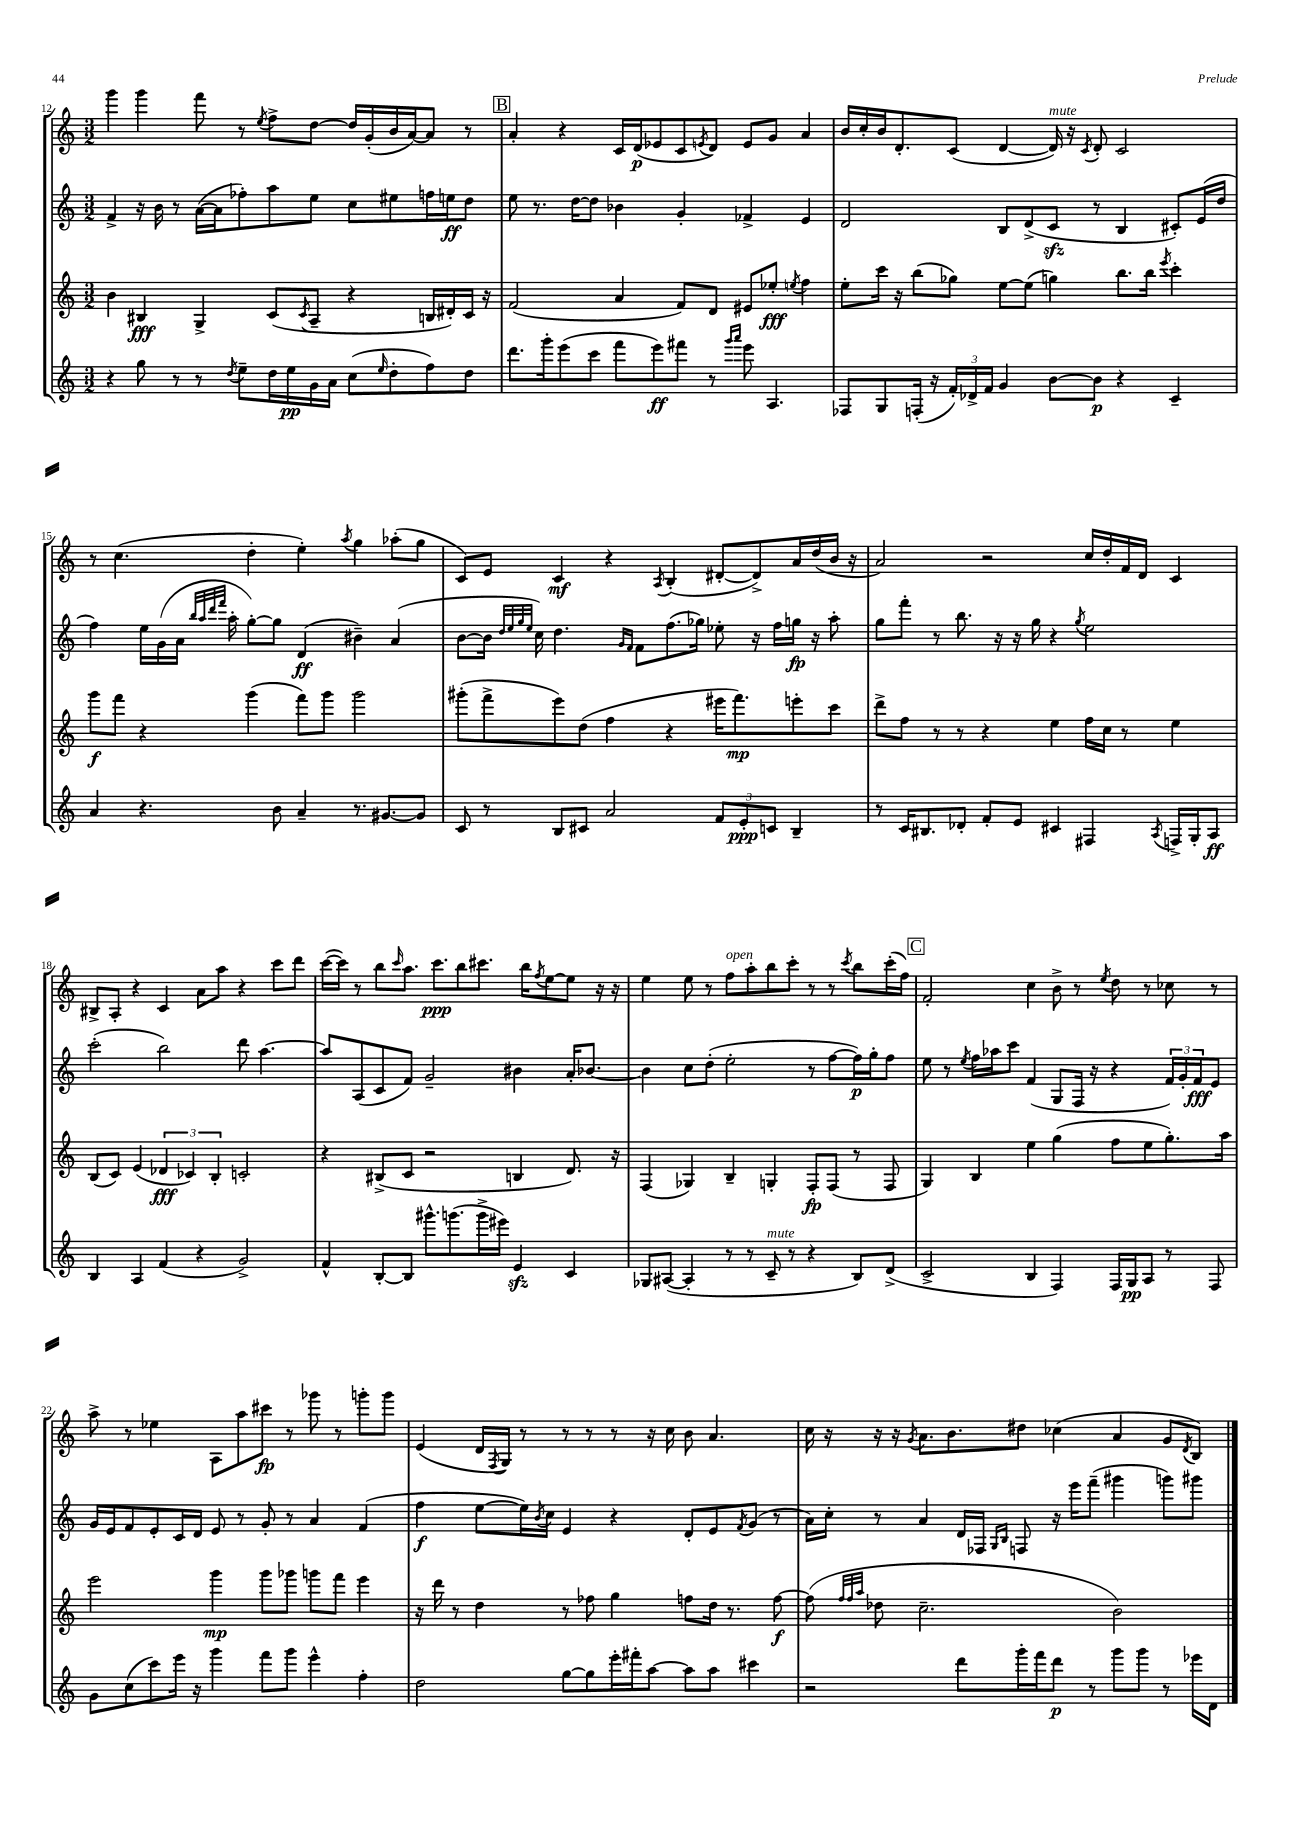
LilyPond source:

<<
\new StaffGroup <<
\new Staff = "s0" {
    \clef treble \key c \major \numericTimeSignature \time 3/2
    g'''4 g'''4 f'''8 r8 \acciaccatura { e''8 } f''8-> d''8~ d''16 g'16-.( b'16 a'16~) a'8 r8 |
    \mark \markup { \box "B" } a'4-. r4 c'16 d'16\p( ees'8 c'8 \acciaccatura { e'8 } d'8) e'8 g'8 a'4 |
    b'16 c''16-. b'16 d'8.-. c'8( d'4~ d'16^\markup { \italic "mute" }) r16 \acciaccatura { c'8 } d'8-. c'2 |
    r8 c''4.( d''4-. e''4-.) \acciaccatura { a''8 } g''4 aes''8-.( g''8 |
    c'8) e'8 c'4\mf r4 \acciaccatura { a8 } b4-.( dis'8~-. dis'8->) a'16 d''16( b'16 r16 |
    a'2) r2 c''16 d''16-. f'16 d'16 c'4 |
    bis8-> a8-. r4 c'4 a'8 a''8 r4 c'''8 d'''8 |
    c'''16~( c'''16) r8 b''8 \grace { c'''16 } a''8. c'''8.\ppp b''8 cis'''8. b''16 \acciaccatura { f''8 } e''8~ e''8 r16 r16 |
    e''4 e''8 r8 f''8^\markup { \italic "open" } a''8-. b''8 c'''8-. r8 r8 \acciaccatura { c'''8 } b''8 c'''16-.( f''16) |
    \mark \markup { \box "C" } f'2-. c''4 b'8-> r8 \acciaccatura { e''8 } d''8 r8 ces''8 r8 |
    a''8-> r8 ees''4 a8 a''8 cis'''8\fp r8 ges'''8 r8 g'''8-. g'''8 |
    e'4( d'16 \acciaccatura { f8 } g16) r8 r8 r8 r8 r16 c''16 b'8 a'4. |
    c''16 r16 r16 r16 \acciaccatura { g'8 } a'8. b'8. dis''8 ces''4( a'4 g'8 \acciaccatura { d'8 } b8) \bar "|." |
}
\new Staff = "s1" {
    \clef treble \key c \major \numericTimeSignature \time 3/2
    f'4-> r16 b'16 r8 a'16~( a'16 fes''8-.) a''8 e''8 c''8 eis''8 f''16 e''16\ff d''8 |
    \mark \markup { \box "B" } e''8 r8. d''16~ d''8 bes'4 g'4-. fes'4-> e'4 |
    d'2 b8 d'8->( c'8\sfz r8 b4 cis'8-.) e'16( d''16 |
    f''4) e''16 g'16( a'16 \grace { b''32 a''32 d'''32 f'''32 } a''16-. g''8~-.) g''8 d'4\ff( bis'4--) a'4( |
    b'8~ b'16 \grace { d''32 e''32 g''32 e''32 } c''16) d''4. \grace { g'16 f'16 } f'8 f''8.( ges''16) ees''8-. r16 f''16 g''16\fp r16 a''8-. |
    g''8 f'''8-. r8 b''8. r16 r16 g''16 r4 \acciaccatura { g''8 } e''2 |
    c'''2-.( b''2) d'''8 a''4.~ |
    a''8 a8( c'8 f'8) g'2-- bis'4 a'16-. bes'8.~ |
    bes'4 c''8 d''8-.( e''2-. r8 f''8~ f''16\p) g''16-. f''8 |
    \mark \markup { \box "C" } e''8 r8 \acciaccatura { e''8 } f''16 aes''16 c'''8 f'4( g8 f16 r16 r4 \tuplet 3/2 { f'16) g'16-. f'16\fff } e'8 |
    g'16 e'16 f'8 e'8-. c'16 d'16 e'8 r8 g'8-. r8 a'4 f'4( |
    f''4\f e''8~ e''16) \acciaccatura { b'8 } c''16 e'4 r4 d'8-. e'8 \acciaccatura { f'8 } g'8( r8 |
    a'16) c''16-. r8 a'4 d'16 fes16 \grace { g16 b16 } f8 r16 e'''16 f'''8--( gis'''4 g'''8) gis'''8 \bar "|." |
}
\new Staff = "s2" {
    \clef treble \key c \major \numericTimeSignature \time 3/2
    b'4 bis4\fff g4-> c'8( \acciaccatura { c'8 } a8-- r4 b16 dis'16-.) c'16 r16 |
    \mark \markup { \box "B" } f'2( a'4 f'8) d'8 eis'8 ees''8-.\fff \acciaccatura { e''8 } f''4 |
    e''8-. c'''16 r16 b''8( ges''8) e''8~ e''8( g''4) b''8. b''16 \acciaccatura { e'''8 } c'''4-. |
    g'''8\f f'''8 r4 g'''4( f'''8) g'''8 g'''2 |
    gis'''8-.( f'''8-> e'''8) d''8( f''4 r4 eis'''16 f'''8.\mp) e'''8-. c'''8 |
    d'''8-> f''8 r8 r8 r4 e''4 f''16 c''16 r8 e''4 |
    b8( c'8) e'4( \tuplet 3/2 { des'4\fff ces'4) b4-. } c'2-. |
    r4 bis8->( c'8 r2 b4 d'8.) r16 |
    f4( ges4) b4-- g4-. f8-.\fp f8( r8 f8 |
    \mark \markup { \box "C" } g4) b4 e''4 g''4( f''8 e''8 g''8.-.) a''16 |
    e'''2 g'''4\mp g'''8 ges'''8 g'''8 f'''8 e'''4 |
    r16 d'''16 r8 d''4 r8 fes''8 g''4 f''8 d''16 r8. f''8~\f |
    f''8( \grace { f''32 f''32 a''32 } des''8 c''2.-- b'2) \bar "|." |
}
\new Staff = "s3" {
    \clef treble \key c \major \numericTimeSignature \time 3/2
    r4 g''8 r8 r8 \acciaccatura { d''8 } e''8-- d''16 e''16\pp g'16 a'16 c''8( \grace { e''16 } d''8-. f''8) d''8 |
    \mark \markup { \box "B" } d'''8. g'''16-. e'''8( c'''8 f'''8 e'''8\ff) fis'''8 r8 \grace { g'''16 a'''16 } e'''8 a4. |
    fes8 g8 f16-.( r16 \tuplet 3/2 { f'16-.) des'16-> f'16 } g'4 b'8~ b'8\p r4 c'4-- |
    a'4 r4. b'8 a'4-- r8. gis'8.~ gis'8 |
    c'8 r8 b8 cis'8 a'2 \tuplet 3/2 { f'8 e'8-.\ppp c'8 } b4-- |
    r8 c'16 bis8. des'8-. f'8-. e'8 cis'4 fis4 \acciaccatura { a8 } f16-> g16-. a8\ff |
    b4 a4 f'4( r4 g'2->) |
    f'4-^ b8~-. b8 gis'''8.-^ g'''8.( g'''16-> eis'''16) e'4\sfz c'4 |
    ges8 ais8~( ais4-. r8 r8 c'8--^\markup { \italic "mute" } r8 r4 b8) d'8->( |
    \mark \markup { \box "C" } c'2-> b4 f4) f16 g16\pp a8 r8 f8 |
    g'8 c''8( c'''8) e'''16 r16 g'''4 f'''8 g'''8 e'''4-^ f''4-. |
    d''2 g''8~ g''8 e'''16-. fis'''16-. a''8~ a''8 a''8 cis'''4 |
    r2 d'''8 g'''16-. f'''16 d'''8\p r8 g'''8 g'''8 r8 ees'''16 d'16 \bar "|." |
}
>>
>>
\layout { \context { \Score currentBarNumber = #12 } }
